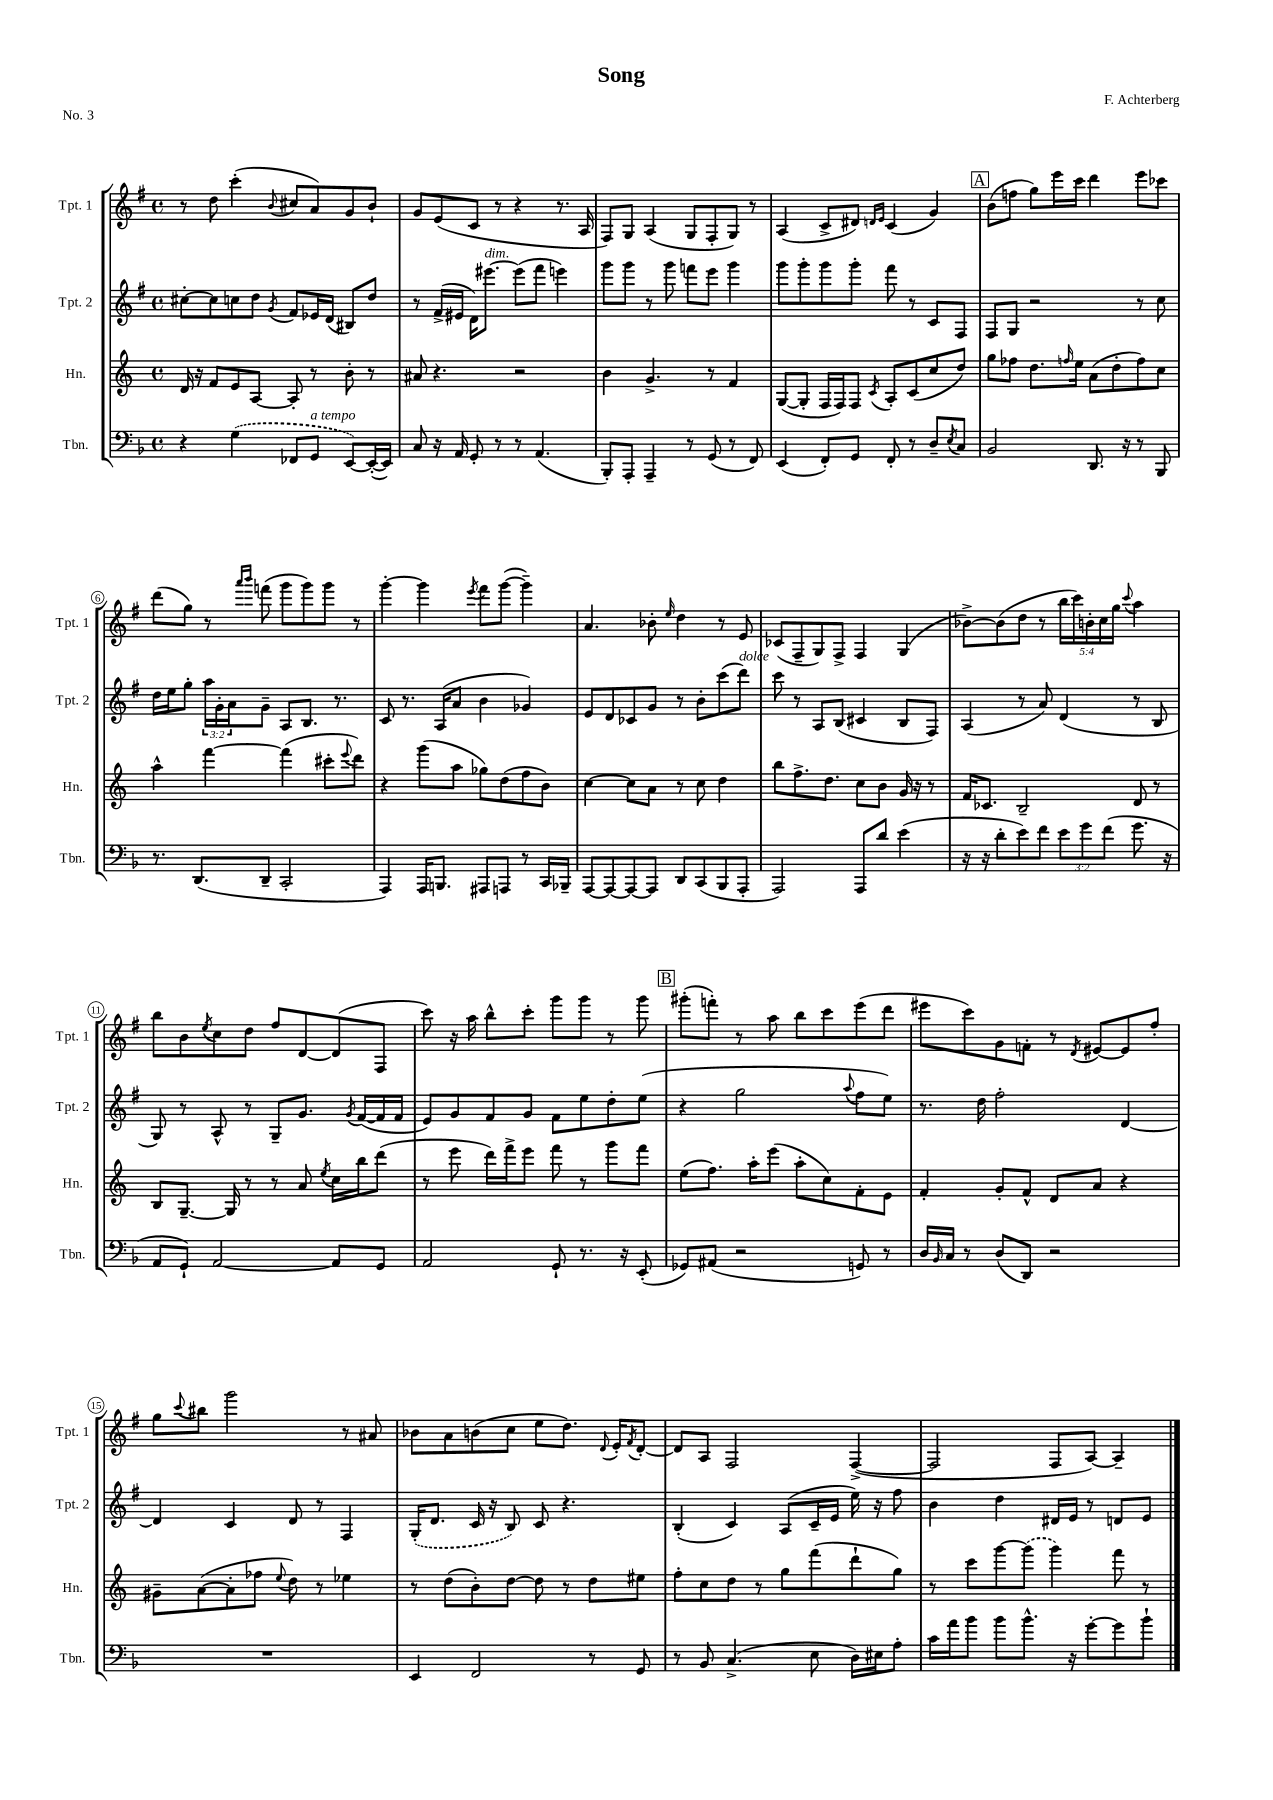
\header { title = "Song" composer = "F. Achterberg" piece = "No. 3" }
<<
\new StaffGroup <<
\new Staff = "s0" \with { instrumentName = "Tpt. 1" shortInstrumentName = "Tpt. 1" } {
    \clef treble \key g \major \defaultTimeSignature \time 4/4 \override Staff.TupletNumber.text = #tuplet-number::calc-fraction-text
    r8 d''8 c'''4-.( \appoggiatura { b'8 } cis''8 a'8) g'8 b'8-! |
    g'8 e'8( c'8 r8 r4 r8. a16 |
    fis8) g8 a4( g8 fis8-. g8) r8 |
    a4( c'8-> dis'8) \grace { d'16 e'16 } c'4( g'4) |
    \mark \markup { \box "A" } b'8( f''8 g''8) e'''16 c'''16 d'''4 e'''8 ces'''8 |
    d'''8( g''8) r8 \grace { a'''16 b'''16 } f'''8( g'''8 g'''8) g'''8 r8 |
    g'''4~-. g'''4 \acciaccatura { e'''8 } fis'''8 g'''8~( g'''4--) |
    a'4. bes'8-. \grace { e''16 } d''4 r8 e'8 |
    ces'8( fis8-- g8) fis8-> fis4 g4( |
    bes'8~->) bes'8( d''8 r8 \tuplet 5/4 { b''16 c'''16) b'16-. c''16 g''16 } \appoggiatura { c'''8 } a''4 |
    b''8 b'8 \acciaccatura { e''8 } c''8 d''8 fis''8 d'8~ d'8( fis8 |
    c'''8) r16 a''16 b''8-^ c'''8-. g'''8 g'''8 r8 g'''8 |
    \mark \markup { \box "B" } gis'''8-.( f'''8-.) r8 a''8 b''8 c'''8 e'''8( d'''8 |
    eis'''8 c'''8) g'8 f'8-. r8 \acciaccatura { d'8 } eis'8~ eis'8 fis''8-. |
    g''8 \appoggiatura { c'''8 } bis''8 g'''2 r8 ais'8 |
    bes'8 a'8 b'8( c''8 e''8 d''8.) \appoggiatura { d'8 } e'16-. \acciaccatura { fis'8 } d'8~-. |
    d'8 a8 fis2 fis4~->( |
    fis2 fis8 a8~) a4-- \bar "|." |
}
\new Staff = "s1" \with { instrumentName = "Tpt. 2" shortInstrumentName = "Tpt. 2" } {
    \clef treble \key g \major \defaultTimeSignature \time 4/4 \override Staff.TupletNumber.text = #tuplet-number::calc-fraction-text
    cis''8~-. cis''8 c''8 d''8 \acciaccatura { g'8 } fis'8 ees'16 d'16( bis8) d''8 |
    r8 fis'16->( eis'16 d'16) eis'''8.~^\markup { \italic "dim." } eis'''8( fis'''8 e'''4) |
    g'''8 g'''8 r8 g'''8 f'''8 e'''8 g'''4 |
    g'''8 g'''8-. g'''8 g'''8-. fis'''8 r8 c'8 fis8 |
    \mark \markup { \box "A" } fis8 g8 r2 r8 c''8 |
    d''16 e''16 g''8-. \tuplet 3/2 { a''16 g'16-. a'16 } g'8-- a8 b8. r8. |
    c'8 r8. a16( a'8 b'4 ges'4) |
    e'8 d'8 ces'8 g'8 r8 b'8-. c'''8( d'''8^\markup { \italic "dolce" }) |
    c'''8 r8 a8 b8( cis'4 b8 fis8) |
    a4( r8 a'8) d'4( r8 b8 |
    g8) r8 a8-^ r8 g8-- g'8. \acciaccatura { g'8 } fis'16~( fis'16 fis'16 |
    e'8) g'8 fis'8 g'8 fis'8 e''8 d''8-. e''8( |
    \mark \markup { \box "B" } r4 g''2 \appoggiatura { a''8 } fis''8 e''8) |
    r8. d''16 fis''2-. d'4~ |
    d'4 c'4 d'8 r8 fis4 |
    \once \slurDashed g16-.( d'8. c'16 r16 b8) c'8 r4. |
    b4-.( c'4) a8( c'16-- e'16 e''16) r16 fis''8 |
    b'4 d''4 dis'16 e'16 r8 d'8 e'8 \bar "|." |
}
\new Staff = "s2" \with { instrumentName = "Hn." shortInstrumentName = "Hn." } {
    \clef treble \key c \major \defaultTimeSignature \time 4/4
    d'16 r16 f'8 e'8 a8~ a8-. r8 b'8-. r8 |
    ais'8 r4. r2 |
    b'4 g'4.-> r8 f'4 |
    g8~( g8-. f16 f16) f8 \acciaccatura { c'8 } a8-. c'8( c''8 d''8) |
    \mark \markup { \box "A" } g''8 fes''8 d''8. \grace { f''16 } e''16 a'8( d''8-. f''8) c''8 |
    a''4-^ f'''4~ f'''4( cis'''8-. \appoggiatura { e'''8 } d'''8) |
    r4 g'''8( a''8 ges''8) d''8( f''8 b'8) |
    c''4~ c''8 a'8 r8 c''8 d''4 |
    b''8 f''8.-> d''8. c''8 b'8 g'16 r16 r8 |
    f'16 ces'8. b2-- d'8 r8 |
    b8 g8.~-- g16 r8 r8 a'8 \acciaccatura { e''8 } c''16 b''16 d'''8( |
    r8 e'''8 d'''16) f'''16-> e'''8 f'''8 r8 g'''8 f'''8 |
    \mark \markup { \box "B" } e''8( f''8.) a''16-. e'''8( a''8-. c''8) f'8-. e'8 |
    f'4-. g'8-. f'8-^ d'8 a'8 r4 |
    gis'8-- a'8~( a'8-. fes''8 \appoggiatura { e''8 } d''8) r8 ees''4 |
    r8 d''8( b'8-.) d''8~ d''8 r8 d''8 eis''8 |
    f''8-. c''8 d''8 r8 g''8 f'''8( d'''8-! g''8) |
    r8 c'''8 g'''8~ \once \slurDashed g'''8( g'''4) f'''8 r8 \bar "|." |
}
\new Staff = "s3" \with { instrumentName = "Tbn." shortInstrumentName = "Tbn." } {
    \clef bass \key f \major \defaultTimeSignature \time 4/4 \override Staff.TupletNumber.text = #tuplet-number::calc-fraction-text
    r4 \once \slurDashed g4( fes,8 g,8^\markup { \italic "a tempo" } e,8~) e,16~-.( e,16) |
    c8 r16 a,16 g,8-. r8 r8 a,4.( |
    bes,,8-.) a,,8-. a,,4-- r8 g,8( r8 f,8) |
    e,4( f,8-.) g,8 f,8-. r8 d8-- \acciaccatura { e8 } c8 |
    \mark \markup { \box "A" } bes,2 d,8. r16 r8 bes,,8 |
    r8. d,8.( d,8-- c,2-. |
    a,,4) a,,16 b,,8. ais,,8 a,,8 r8 c,16 bes,,16-- |
    a,,8~ a,,8~ a,,8~ a,,8 d,8 c,8( bes,,8 a,,8-. |
    a,,2) a,,8 d'8 e'4( |
    r16 r16 d'8-. e'8) f'8 \tuplet 3/2 { e'8 g'8 f'8( } g'8. r16 |
    a,8 g,8-!) a,2~ a,8 g,8 |
    a,2 g,8-! r8. r16 e,8-.( |
    \mark \markup { \box "B" } ges,8) ais,8( r2 g,8) r8 |
    d16 \grace { bes,16 } c16 r8 d8( d,8) r2 |
    R1 |
    e,4 f,2 r8 g,8 |
    r8 bes,8 c4.->( e8 d16) eis16 a8-. |
    c'16 a'16 bes'8 bes'8 bes'8.-^ r16 g'8~-. g'8 bes'8-! \bar "|." |
}
>>
>>
\layout { \context { \Score \override BarNumber.stencil = #(make-stencil-circler 0.1 0.3 ly:text-interface::print) } }
